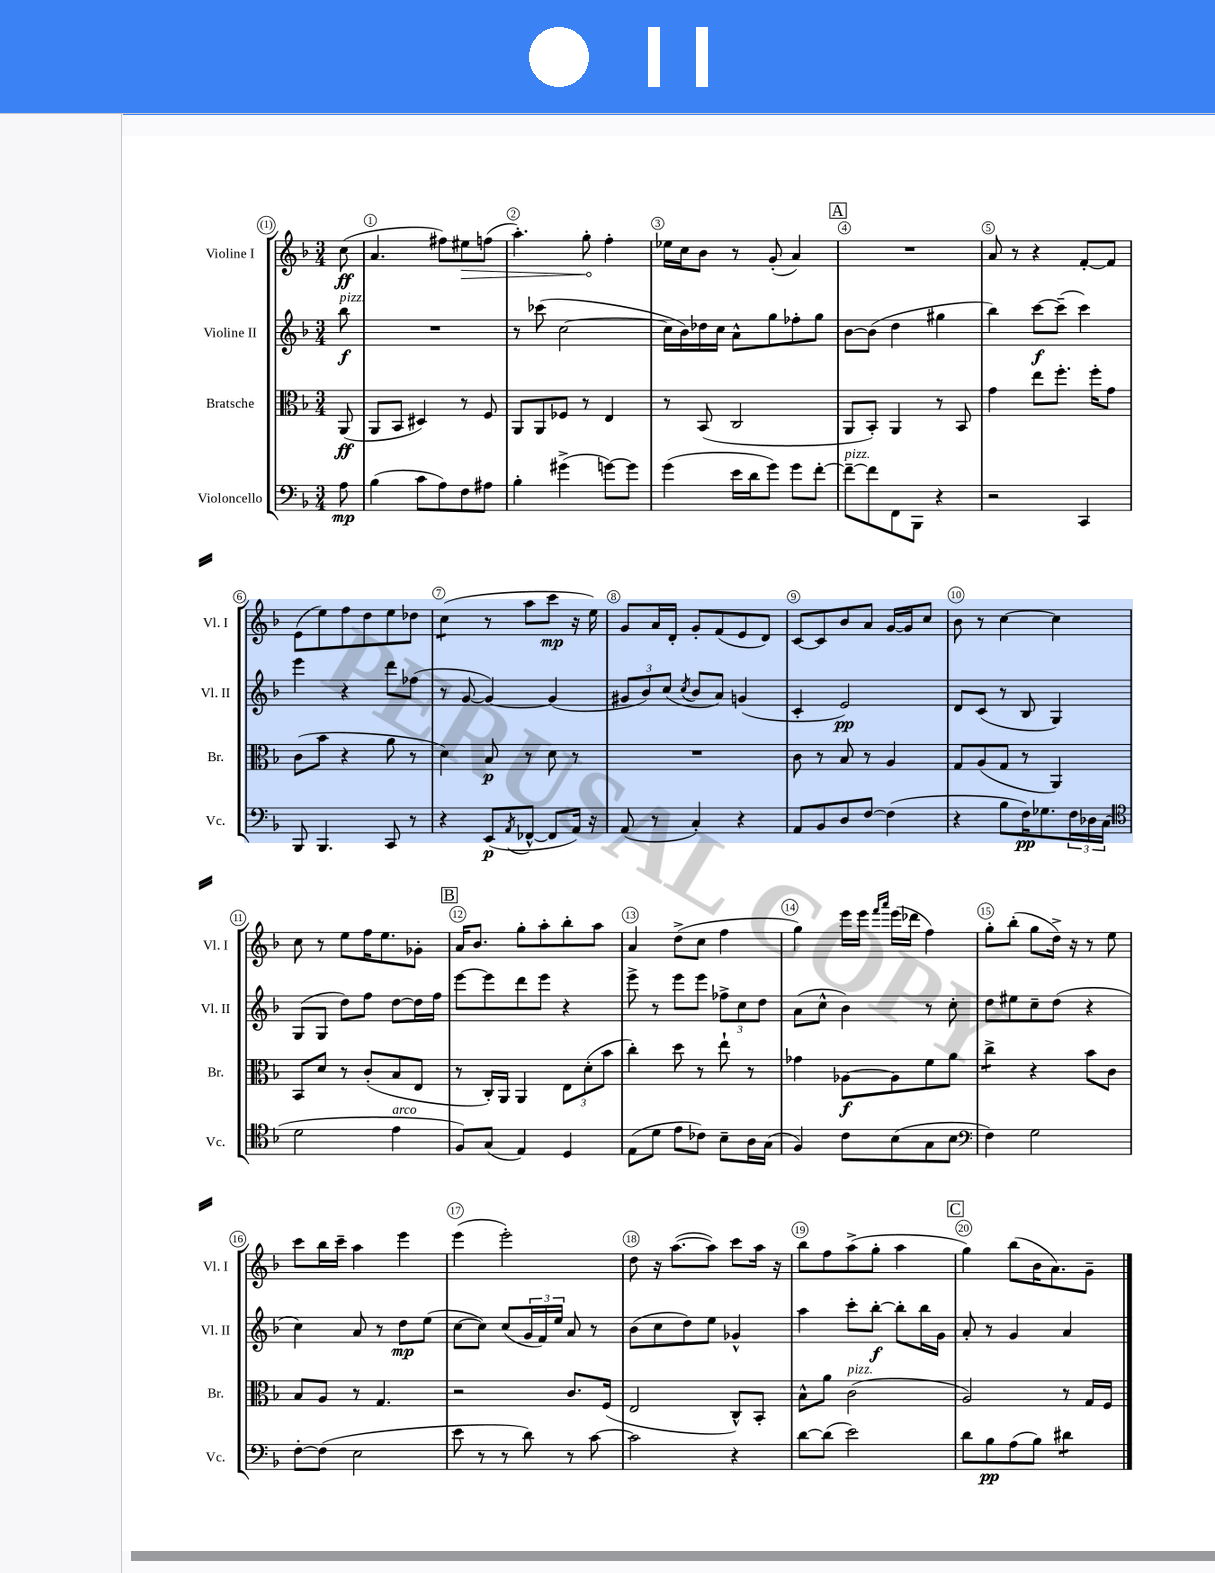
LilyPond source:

<<
\new StaffGroup <<
\new Staff = "s0" \with { instrumentName = "Violine I" shortInstrumentName = "Vl. I" } {
    \clef treble \key f \major \numericTimeSignature \time 3/4 \partial 8
    c''8\ff( |
    a'4. fis''8) \once \override Hairpin.circled-tip = ##t eis''8\> f''8( |
    a''4.-.) g''8-.\! f''4-. |
    ees''16 c''16 bes'8 r8 g'8-.( a'4) |
    \mark \markup { \box "A" } R2. |
    a'8 r8 r4 f'8~-. f'8 |
    e'8( e''8) f''8 d''8 e''8 des''8 |
    c''4:8( r8 a''8 c'''8\mp r16 e''16) |
    g'8 a'16 d'16-. g'8-. f'8( e'8 d'8) |
    c'8~ c'8 bes'8 a'8 g'16~ g'16 c''8 |
    bes'8 r8 c''4~ c''4 |
    c''8 r8 e''8 f''16 e''8. ges'8-. |
    \mark \markup { \box "B" } a'16 bes'8. g''8-. a''8-. bes''8-. a''8 |
    a'4 d''8->( c''8 f''4 |
    g''4) e'''16 e'''16 \grace { f'''16 a'''16 } e'''16( des'''16 f''4) |
    g''8-. bes''8-.( g''8 d''16->) r16 r8 e''8 |
    c'''8 bes''16 c'''16-- a''4 e'''4 |
    e'''4( e'''2-.) |
    d''8 r16 a''8.~( a''8) c'''8 a''16 r16 |
    bes''8 f''8 a''8->( g''8-. a''4 |
    \mark \markup { \box "C" } g''4) bes''8( bes'16 a'8.) g'8-- \bar "|." |
}
\new Staff = "s1" \with { instrumentName = "Violine II" shortInstrumentName = "Vl. II" } {
    \clef treble \key f \major \numericTimeSignature \time 3/4 \partial 8
    bes''8\f^\markup { \italic "pizz." } |
    R2. |
    r8 ces'''8( c''2~ |
    c''16 bes'16) des''16 c''16 a'8-^ g''8 fes''8-. g''8 |
    \mark \markup { \box "A" } bes'8~ bes'8( d''4 gis''4 |
    bes''4) c'''8~\f c'''8--( c'''4) |
    e'''4 r4 d'''8 fes''8( |
    r8 g'8~ g'4~) g'4( |
    \tuplet 3/2 { gis'8 bes'8) c''8( } \acciaccatura { c''8 } bes'8 a'8) g'4( |
    c'4-. e'2\pp) |
    d'8 c'8( r8 bes8 g4) |
    g8( g8 d''8) f''8 d''8~ d''16 f''16 |
    \mark \markup { \box "B" } e'''8~ e'''8 d'''8 e'''8 r4 |
    e'''8-> r8 e'''8 e'''8 \tuplet 3/2 { fes''8-> c''8 d''8 } |
    a'8( c''8-^ bes'4) r8 c''8-. |
    d''8 eis''8 c''8-- d''8( r4 |
    c''4) a'8 r8 d''8\mp e''8( |
    c''8~ c''8) c''8( \tuplet 3/2 { g'16 f'16) e''16 } a'8 r8 |
    bes'8( c''8 d''8) e''8 ges'4-^ |
    a''4 c'''8-. bes''8~-.\f bes''8-. bes''16 g'16 |
    \mark \markup { \box "C" } a'8-. r8 g'4 a'4 \bar "|." |
}
\new Staff = "s2" \with { instrumentName = "Bratsche" shortInstrumentName = "Br." } {
    \clef alto \key f \major \numericTimeSignature \time 3/4 \partial 8
    a,8\ff( |
    a,8 bes,8 dis4) r8 f8 |
    a,8 a,8 fes8 r8 e4 |
    r8 bes,8( c2 |
    \mark \markup { \box "A" } a,8 bes,8-.) a,4 r8 bes,8 |
    g'4 e''8 f''8.-. f''16-. g'8 |
    c'8( bes'8 r4 a'8 r8 |
    d'4) bes8\p r8 d'8 r8 |
    R2. |
    c'8 r8 bes8 r8 a4 |
    g8 a8( g8 r8 a,4) |
    bes,8 d'8 r8 c'8-.( bes8 e8 |
    \mark \markup { \box "B" } r8 c16-.) a,16 a,4 \tuplet 3/2 { e8 d'8-.( bes'8 } |
    c''4-.) d''8 r8 e''8-! r8 |
    ges'4 aes8~\f aes8 f'8 a'8 |
    c''4:8-> r4 bes'8 c'8 |
    bes8 a8 r8 g4. |
    r2 c'8. f16( |
    e2 c8-^) bes,8-. |
    bes8-^ a'8 c'2^\markup { \italic "pizz." }( |
    \mark \markup { \box "C" } a2) r8 g16 f16 \bar "|." |
}
\new Staff = "s3" \with { instrumentName = "Violoncello" shortInstrumentName = "Vc." } {
    \clef bass \key f \major \numericTimeSignature \time 3/4 \partial 8
    a8\mp |
    bes4( c'8 a8) f8 ais8 |
    bes4-. gis'4->( g'8~) g'8 |
    g'4( e'16 d'16 g'8) g'8 f'8~-. |
    \mark \markup { \box "A" } f'8~--^\markup { \italic "pizz." } f'8 f,8 bes,,8 r4 |
    r2 c,4 |
    bes,,8 bes,,4. c,8 r8 |
    r4 e,8\p( \acciaccatura { a,8 } fes,8~-^ fes,8 a,16) r16 |
    a,8( r8 c4-.) r4 |
    a,8 bes,8 d8 f8~ f4( |
    r4 bes8 f16\pp) ges8. \tuplet 3/2 { f16 des16 c16( } |
    \clef tenor d'2 e'4^\markup { \italic "arco" } |
    \mark \markup { \box "B" } f8) g8( e4) d4 |
    e8( d'8 e'8 ces'8) bes8-- a16 g16( |
    f4) c'8 bes8( g8 bes8 |
    \clef bass f4) g2 |
    f8~-. f8( e2 |
    e'8 r8 r8 d'8) r8 c'8~ |
    c'2 r4 |
    d'8~ d'8( e'2) |
    \mark \markup { \box "C" } d'8 bes8\pp a8( bes8) dis'4:8 \bar "|." |
}
>>
>>
\layout { \context { \Score \override BarNumber.break-visibility = ##(#f #t #t) barNumberVisibility = #all-bar-numbers-visible \override BarNumber.stencil = #(make-stencil-circler 0.1 0.3 ly:text-interface::print) } }
